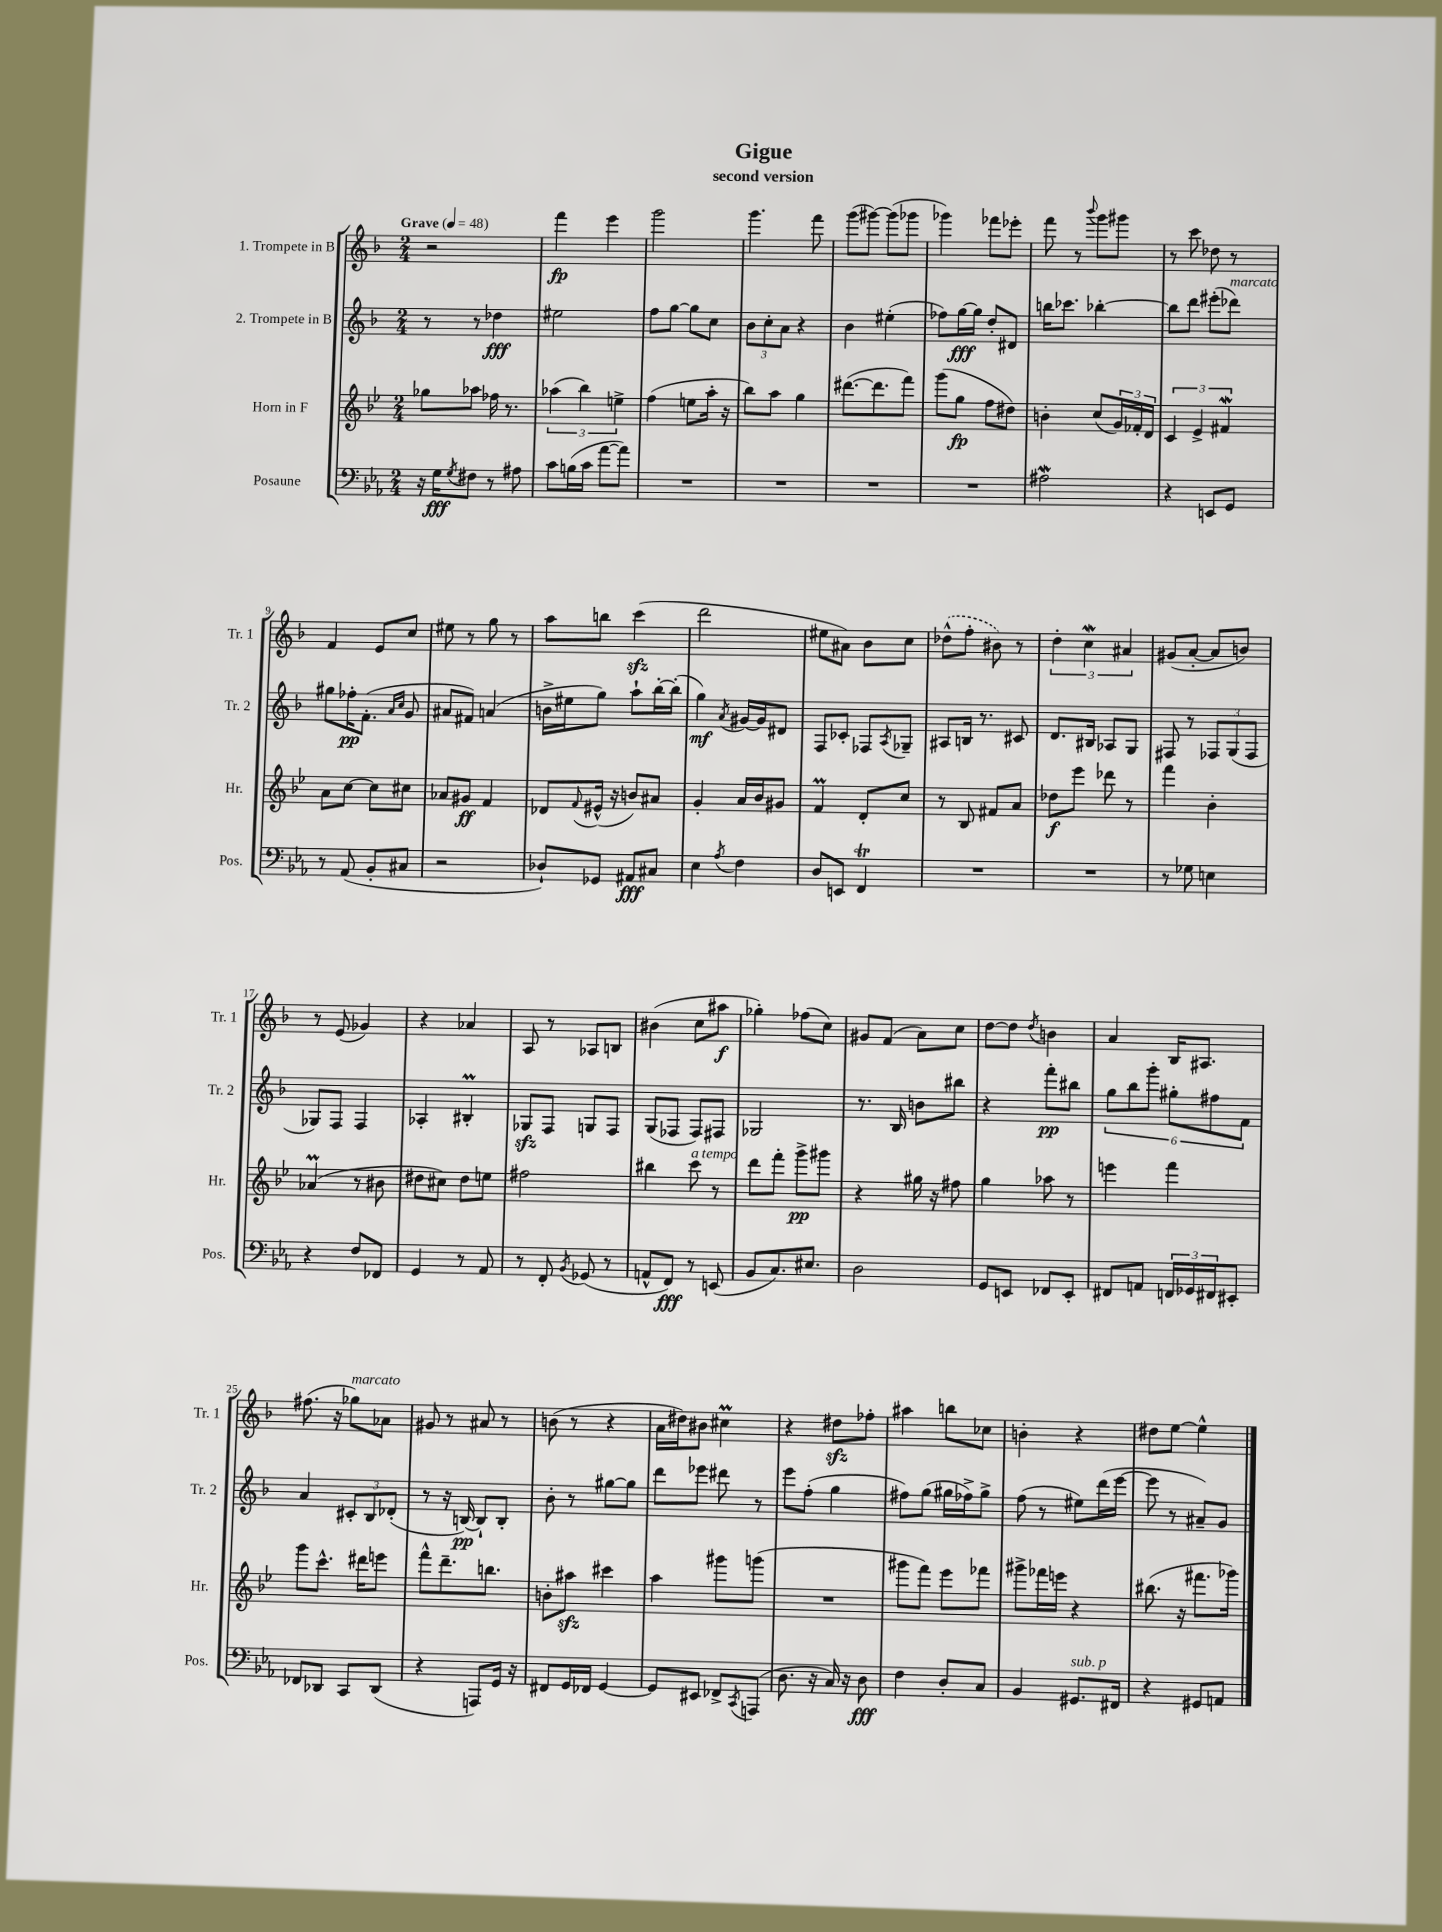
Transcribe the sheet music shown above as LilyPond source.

\header { title = "Gigue" subtitle = "second version" }
<<
\new StaffGroup <<
\new Staff = "s0" \with { instrumentName = "1. Trompete in B" shortInstrumentName = "Tr. 1" } {
    \clef treble \key f \major \numericTimeSignature \time 2/4 \tempo "Grave" 4 = 48
    r2 |
    f'''4\fp e'''4 |
    g'''2 |
    g'''4. f'''8 |
    g'''8( gis'''8~) gis'''8( ges'''8 |
    ges'''4) fes'''8 ees'''8-. |
    f'''8 r8 \appoggiatura { bes'''8 } g'''8 gis'''8 |
    r8 c'''8 des''8 r8 |
    f'4 e'8 c''8 |
    eis''8 r8 g''8 r8 |
    a''8 b''8 c'''4\sfz( |
    d'''2 |
    eis''8 ais'8) bes'8 c''8 |
    \once \slurDashed des''8-^( f''8-. bis'8) r8 |
    \tuplet 3/2 { d''4-. c''4\mordent ais'4 } |
    gis'8( a'8~-. a'8 b'8) |
    r8 e'8( ges'4) |
    r4 aes'4 |
    a8 r8 aes8 b8 |
    bis'4( c''8 ais''8\f |
    ges''4-.) fes''8( c''8) |
    gis'8 f'8( a'8) c''8 |
    d''8~ d''8 \acciaccatura { d''8 } b'4 |
    a'4 bes16 ais8. |
    fis''8.( r16 ges''8^\markup { \italic "marcato" }) aes'8 |
    gis'8 r8 ais'8 r8 |
    b'8( r8 r4 |
    a'16 dis''16) bis'8 cis''4\prall |
    r4 dis''8\sfz fes''8-. |
    ais''4 b''8 ces''8 |
    b'4-. r4 |
    dis''8 e''8~ e''4-^ \bar "|." |
}
\new Staff = "s1" \with { instrumentName = "2. Trompete in B" shortInstrumentName = "Tr. 2" } {
    \clef treble \key f \major \numericTimeSignature \time 2/4
    r8 r8 des''4\fff |
    eis''2 |
    f''8 g''8~ g''8 c''8 |
    \tuplet 3/2 { bes'8 c''8-. a'8 } r4 |
    bes'4 eis''4-.( |
    fes''8) g''16~\fff g''16 d''8-. dis'8 |
    b''16 ces'''8. bes''4~-. |
    bes''8 d'''8 eis'''8-.( des'''8^\markup { \italic "marcato" }) |
    gis''8 fes''16-.\pp f'8.-.( \grace { a'16 c''16 } g'8 |
    ais'8 fis'8) a'4( |
    b'16-> eis''16 g''8) a''8-! bes''16~-. bes''16-.( |
    g''4\mf) \acciaccatura { a'8 } gis'16~ gis'16 dis'8 |
    f8 ces'8-. fes8 \acciaccatura { a8 } ges8-- |
    ais8 b16 r8. cis'8 |
    d'8. bis16 aes8 g8 |
    fis8 r8 \tuplet 3/2 { fes8 g8( fes8 } |
    ges8) f8 f4 |
    aes4-. bis4-.\prall |
    ges8\sfz f8 g8 f8 |
    g8( fes8 fes8) fis8 |
    ges2 |
    r8. bes16 b'8 bis''8 |
    r4 f'''8-.\pp bis''8 |
    \tuplet 6/4 { g''8 bes''8 g'''8-. gis''8-. fis''8 f'8 } |
    a'4 \tuplet 3/2 { cis'8-. bes8 des'8-.( } |
    r8 r16 b16~\pp) b8-! b8-. |
    bes'8-. r8 gis''8~ gis''8 |
    d'''8 ees'''8 dis'''8 r8 |
    e'''8 f''8-.( g''4 |
    fis''8) g''8( gis''16 fes''16->) gis''8-> |
    f''8( r8 eis''8) d'''16( e'''16~ |
    e'''8 r8 ais'8--) g'8 \bar "|." |
}
\new Staff = "s2" \with { instrumentName = "Horn in F" shortInstrumentName = "Hr." } {
    \clef treble \key bes \major \numericTimeSignature \time 2/4
    ges''8 aes''8 fes''16 r8. |
    \tuplet 3/2 { aes''4( bes''4) e''4-> } |
    f''4( e''8 a''16-. r16 |
    bes''8) a''8 g''4 |
    dis'''8.~( dis'''8. f'''8) |
    g'''8( g''8\fp f''8 dis''8) |
    b'4-. c''8( \tuplet 3/2 { g'16) fes'16-. d'16 } |
    \tuplet 3/2 { c'4 ees'4-> fis'4\mordent } |
    a'8 c''8~ c''8 cis''8 |
    aes'8 gis'8\ff f'4 |
    des'8 \appoggiatura { f'8 } eis'16-^( r16 b'8) ais'8 |
    g'4-. a'16 bes'16 gis'8 |
    f'4\prall d'8-. c''8 |
    r8 bes8 fis'8 a'8 |
    des''8\f ees'''8 des'''8 r8 |
    f'''4 bes'4-. |
    aes'4\prall( r8 bis'8 |
    dis''8 cis''8) dis''8 e''8 |
    fis''2 |
    bis''4 c'''8^\markup { \italic "a tempo" } r8 |
    d'''8 f'''8-. g'''8->\pp gis'''8 |
    r4 gis''16 r16 fis''8 |
    g''4 aes''8 r8 |
    e'''4 f'''4 |
    g'''8 c'''8.-^ dis'''16 e'''8 |
    f'''8-^ d'''8.-- b''8. |
    b'8-. ais''8\sfz cis'''4 |
    a''4 gis'''8 g'''8( |
    R2 |
    gis'''8 f'''8) ees'''8 fes'''8 |
    gis'''8-> fes'''16 e'''16 r4 |
    bis''8.( r16 fis'''8. ges'''16) \bar "|." |
}
\new Staff = "s3" \with { instrumentName = "Posaune" shortInstrumentName = "Pos." } {
    \clef bass \key ees \major \numericTimeSignature \time 2/4
    r16 g16\fff \acciaccatura { g8 } fis8 r8 ais8 |
    c'8 b16( c'16 aes'8~ aes'8) |
    R2 |
    R2 |
    R2 |
    R2 |
    ais2\mordent |
    r4 e,8 g,8 |
    r8 aes,8( bes,8-. cis8 |
    r2 |
    des8-!) ges,8 ais,8\fff cis8 |
    ees4 \acciaccatura { aes8 } f4 |
    d8 e,8 f,4\trill |
    R2 |
    R2 |
    r8 ges8 e4 |
    r4 f8 fes,8 |
    g,4 r8 aes,8 |
    r8 f,8-. \acciaccatura { bes,8 } ges,8( r8 |
    a,8-^ f,8\fff) r8 e,8( |
    bes,8 c8.) eis8. |
    d2 |
    g,8 e,8 fes,8 e,8-. |
    fis,8 a,8 \tuplet 3/2 { f,16 ges,16 fis,16 } eis,8-. |
    fes,8 des,8 c,8 des,8( |
    r4 a,,8) g,16 r16 |
    fis,8 g,16 fes,16 g,4~ |
    g,8 eis,8 fes,8-> \acciaccatura { c,8 } a,,8( |
    d8. r16 c16) r16 d8\fff |
    f4 d8-. c8 |
    bes,4 gis,8.^\markup { \italic "sub. p" } fis,16 |
    r4 gis,8 a,8 \bar "|." |
}
>>
>>
